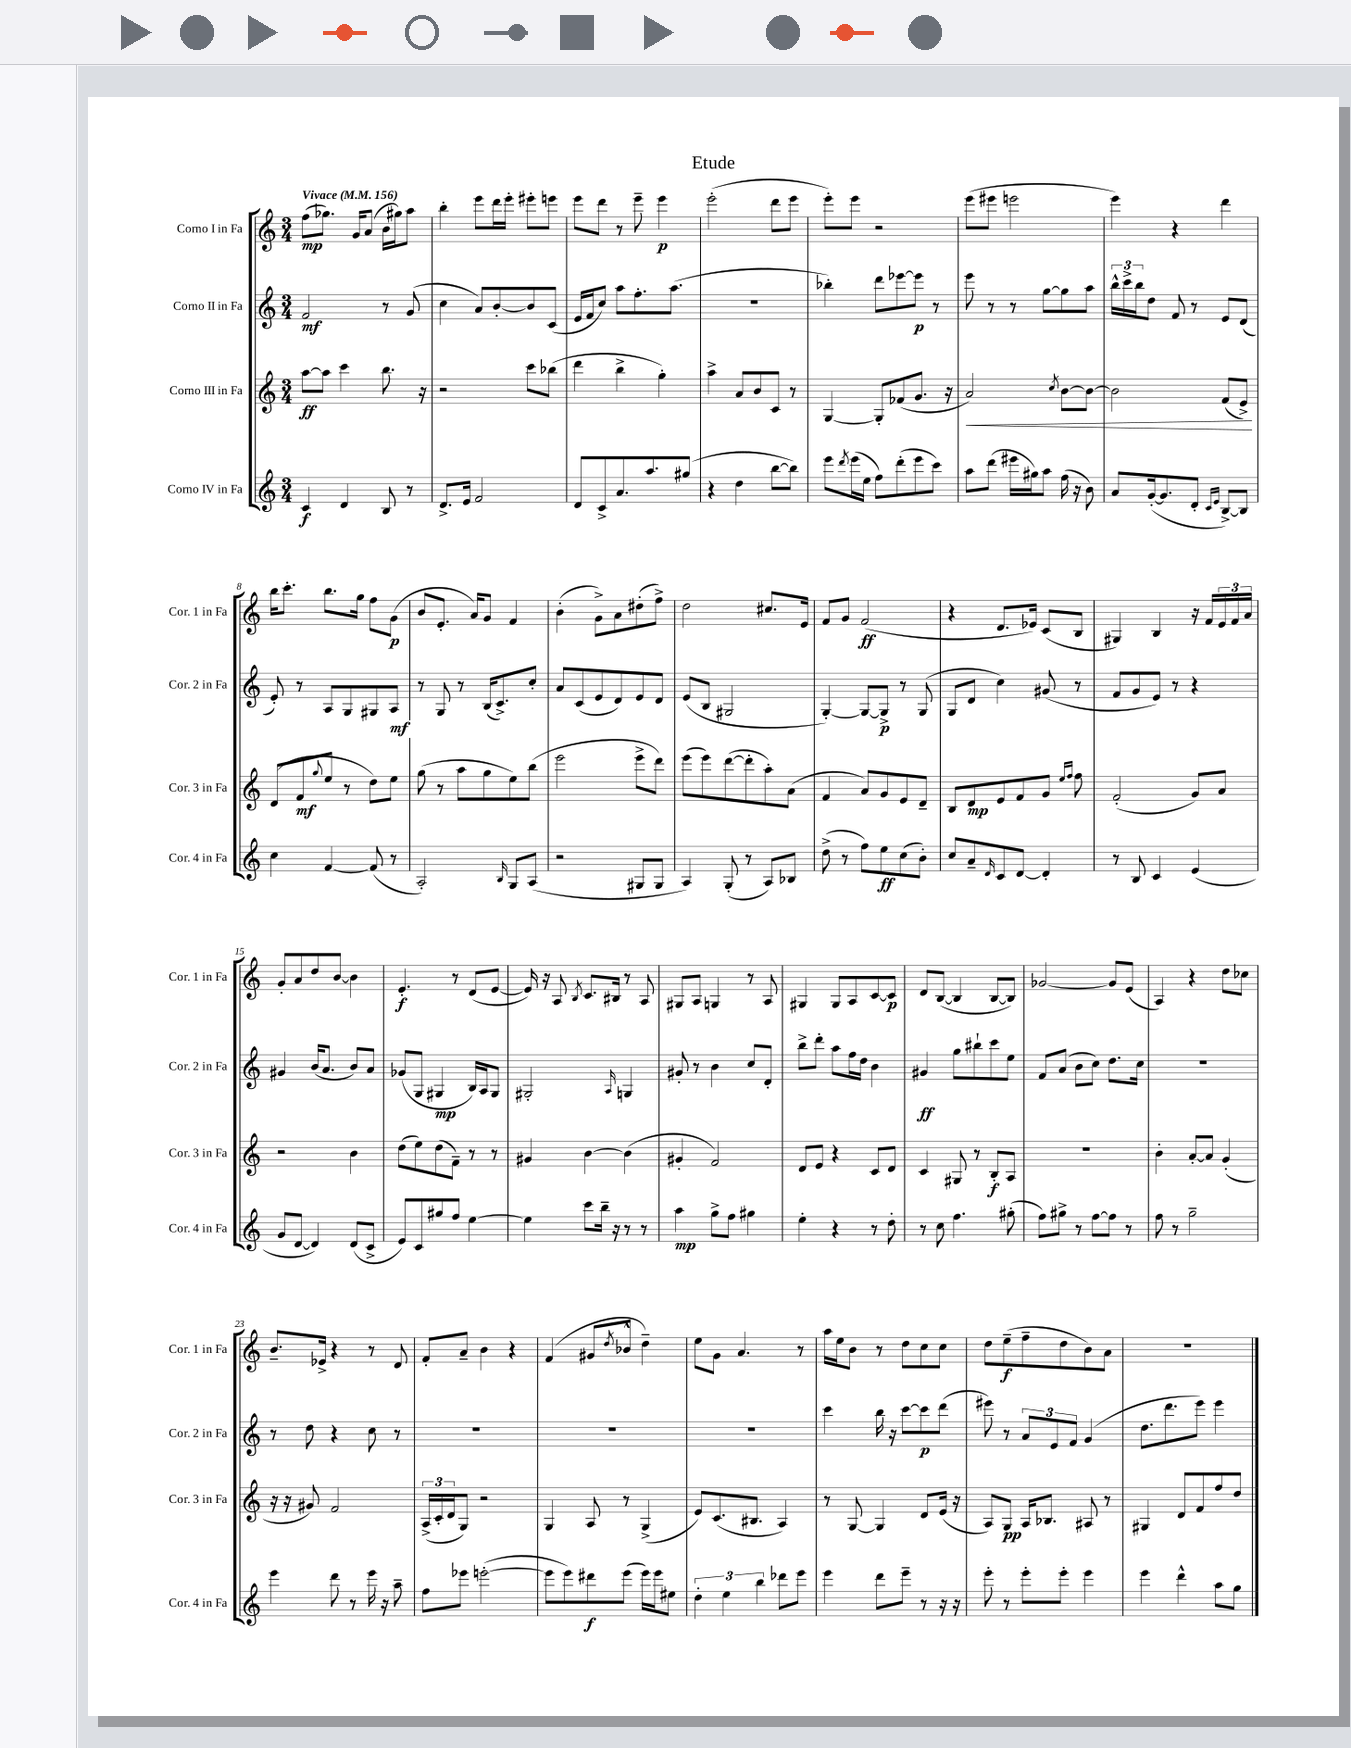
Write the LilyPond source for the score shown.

\header { title = "Etude" }
<<
\new StaffGroup <<
\new Staff = "s0" \with { instrumentName = "Corno I in Fa" shortInstrumentName = "Cor. 1 in Fa" } {
    \clef treble \key c \major \numericTimeSignature \time 3/4 \tempo "Vivace" 4 = 156
    f''8\mp( ges''8.) g'16 a'8( b'16 gis''16) a''8 |
    b''4-. e'''8 d'''16 e'''16-. eis'''8-. e'''8 |
    e'''8 d'''8 r8 e'''8-- e'''4\p |
    e'''2-.( d'''8 e'''8 |
    e'''8-.) e'''8 r2 |
    e'''8( eis'''8 e'''2 |
    e'''4) r4 d'''4 |
    b''16 c'''8.-. b''8. g''16 f''8 g'8\p( |
    b'8 e'8.-. a'16) g'8 f'4 |
    b'4-.( g'8->) a'8 dis''8-.( f''8->) |
    d''2 cis''8. e'16 |
    f'8 g'8 f'2\ff( |
    r4 d'8. ees'16) c'8( b8 |
    gis4) b4 r16 f'16 \tuplet 3/2 { e'16 f'16 a'16 } |
    g'8-. a'8 d''8 b'8~ b'4 |
    e'4.-.\f r8 d'8( e'8~ |
    e'16) r16 a8 \acciaccatura { b8 } c'8. bis16 r8 a8 |
    gis8 a8 g4 r8 a8 |
    gis4 gis8 a8 c'8~ c'8\p |
    d'8 b8~( b4 b8~ b8) |
    ges'2~ ges'8 e'8( |
    a4) r4 d''8 ces''8 |
    b'8.-- ees'16-> r4 r8 d'8 |
    f'8-. a'8-- b'4 r4 |
    f'4( gis'8 \acciaccatura { d''8 } bes'8-^ d''4--) |
    e''8 g'8 a'4. r8 |
    a''16 e''16 b'8 r8 d''8 c''8 c''8 |
    d''8 e''8--\f( f''8-- d''8 b'8) a'8 |
    R2. \bar "|." |
}
\new Staff = "s1" \with { instrumentName = "Corno II in Fa" shortInstrumentName = "Cor. 2 in Fa" } {
    \clef treble \key c \major \numericTimeSignature \time 3/4
    f'2\mf r8 g'8( |
    c''4 a'8) b'8~-. b'8 c'8( |
    e'16 f'16 c''8) a''8 f''8.-. a''8.( |
    R2. |
    bes''4-.) d'''8 ees'''8~ ees'''8\p r8 |
    e'''8 r8 r8 g''8~ g''8 a''8 |
    \tuplet 3/2 { b''16-^ c'''16-> b''16 } d''8 f'8 r8 e'8 d'8( |
    e'8-.) r8 a8 g8 gis8 a8\mf |
    r8 g8 r8 b16( c'8.->) c''8-. |
    a'8 c'8( e'8 d'8) e'8 d'8 |
    e'8( b8 gis2 |
    g4~-.) g8~ g8->\p r8 g8( |
    g8 d'8 c''4) gis'8( r8 |
    f'8 g'8 e'8) r8 r4 |
    gis'4 b'16( a'8. b'8) a'8 |
    ges'8( g8 gis4\mp b16) a16 gis8 |
    gis2-. \grace { a16 } g4 |
    gis'8-. r8 b'4 c''8 d'8-. |
    b''8-> d'''8-. a''8 f''16 d''16 b'4 |
    gis'4\ff g''8 bis''8-! c'''8 e''8 |
    f'8 a'8( b'8 c''8) d''8. c''16 |
    R2. |
    r8 d''8 r4 c''8 r8 |
    R2. |
    R2. |
    R2. |
    c'''4 b''16 r16 c'''8~ c'''8\p d'''8( |
    eis'''8) r8 \tuplet 3/2 { a'8 e'8 f'8 } g'4( |
    d''8. d'''8. e'''8) e'''4 \bar "|." |
}
\new Staff = "s2" \with { instrumentName = "Corno III in Fa" shortInstrumentName = "Cor. 3 in Fa" } {
    \clef treble \key c \major \numericTimeSignature \time 3/4
    a''8~\ff a''8 c'''4 b''8. r16 |
    r2 c'''8 bes''8( |
    d'''4 b''4-> g''4-.) |
    a''4-> a'8 b'8 c'8 r8 |
    g4~ g8-. fes'8( g'8. r16 |
    a'2\<) \acciaccatura { c''8 } b'8~ b'8~ |
    b'2 f'8( e'8->\!) |
    d'8( f'8\mf \appoggiatura { g''8 } e''8 r8 d''8) e''8 |
    g''8( r8 a''8 g''8 e''8) b''8( |
    e'''2 e'''8-> d'''8) |
    e'''8( e'''8) d'''8~( d'''8-. a''8-.) a'8( |
    f'4 a'8) g'8 e'8 d'8-- |
    b8 d'8\mp e'8 f'8 g'8 \grace { e''16 f''16 } f''8 |
    f'2-.( g'8) a'8 |
    r2 b'4 |
    d''8( e''8) d''8( f'8--) r8 r8 |
    gis'4 b'4~ b'4( |
    gis'4-. f'2) |
    d'8 e'8 r4 c'8 d'8 |
    c'4 gis8 r8 b8-.\f a8 |
    R2. |
    b'4-. a'8~-. a'8 g'4-.( |
    r16 r16 gis'8) f'2 |
    \tuplet 3/2 { a16->( c'16-. d'16 } g8) r2 |
    g4 a8 r8 g4->( |
    e'8) c'8.( bis8. a4) |
    r8 g8~ g4 d'8 e'16( r16 |
    a8) g8\pp a16 bes8. ais8 r8 |
    gis4 d'8 f'8 f''8 d''8 \bar "|." |
}
\new Staff = "s3" \with { instrumentName = "Corno IV in Fa" shortInstrumentName = "Cor. 4 in Fa" } {
    \clef treble \key c \major \numericTimeSignature \time 3/4
    c'4\f d'4 b8 r8 |
    d'8.-> e'16 f'2 |
    d'8 c'8-> a'8. a''8. gis''8( |
    r4 d''4 b''8~ b''8) |
    e'''8 \acciaccatura { d'''8 } e'''16( e''16 f''8) d'''8-.( e'''8 c'''8) |
    a''8 d'''8( eis'''16 gis''16) a''8 f''16( r16 b'8) |
    a'8 g'16~-.( g'8. d'8-. \grace { c'16 e'16 } b8~->) b8 |
    c''4 f'4~ f'8( r8 |
    a2-.) \grace { b16 } g8 a8( |
    r2 gis8 gis8 |
    a4) g8-.( r8 a8) bes8 |
    d''8->( r8 f''8) e''8\ff c''8( b'8-.) |
    c''8 a'8-- \grace { d'16 } c'8 d'8~ d'4-. |
    r8 b8 c'4 e'4( |
    g'8 d'8~ d'4) d'8( c'8-> |
    e'8) c'8 gis''8 f''8 e''4~ |
    e''4 c'''8 b''16-- r16 r8 r8 |
    a''4\mp g''8-> f''8 gis''4 |
    e''4-. r4 r8 d''8-. |
    r8 c''8 f''4. gis''8-.( |
    f''8) gis''8-> r8 f''8~ f''8 r8 |
    f''8 r8 g''2-- |
    e'''4 d'''8 r8 e'''16 r16 a''8-- |
    f''8 ees'''8 e'''2~-.( |
    e'''8 e'''8) dis'''8\f e'''8( e'''16) e'''16 eis''8 |
    \tuplet 3/2 { d''4-. e''4 b''4 } des'''8 e'''8 |
    e'''4 d'''8 e'''8-- r8 r16 r16 |
    e'''8-. r8 e'''8-. e'''8-. e'''4 |
    e'''4 d'''4-^ a''8 g''8 \bar "|." |
}
>>
>>
